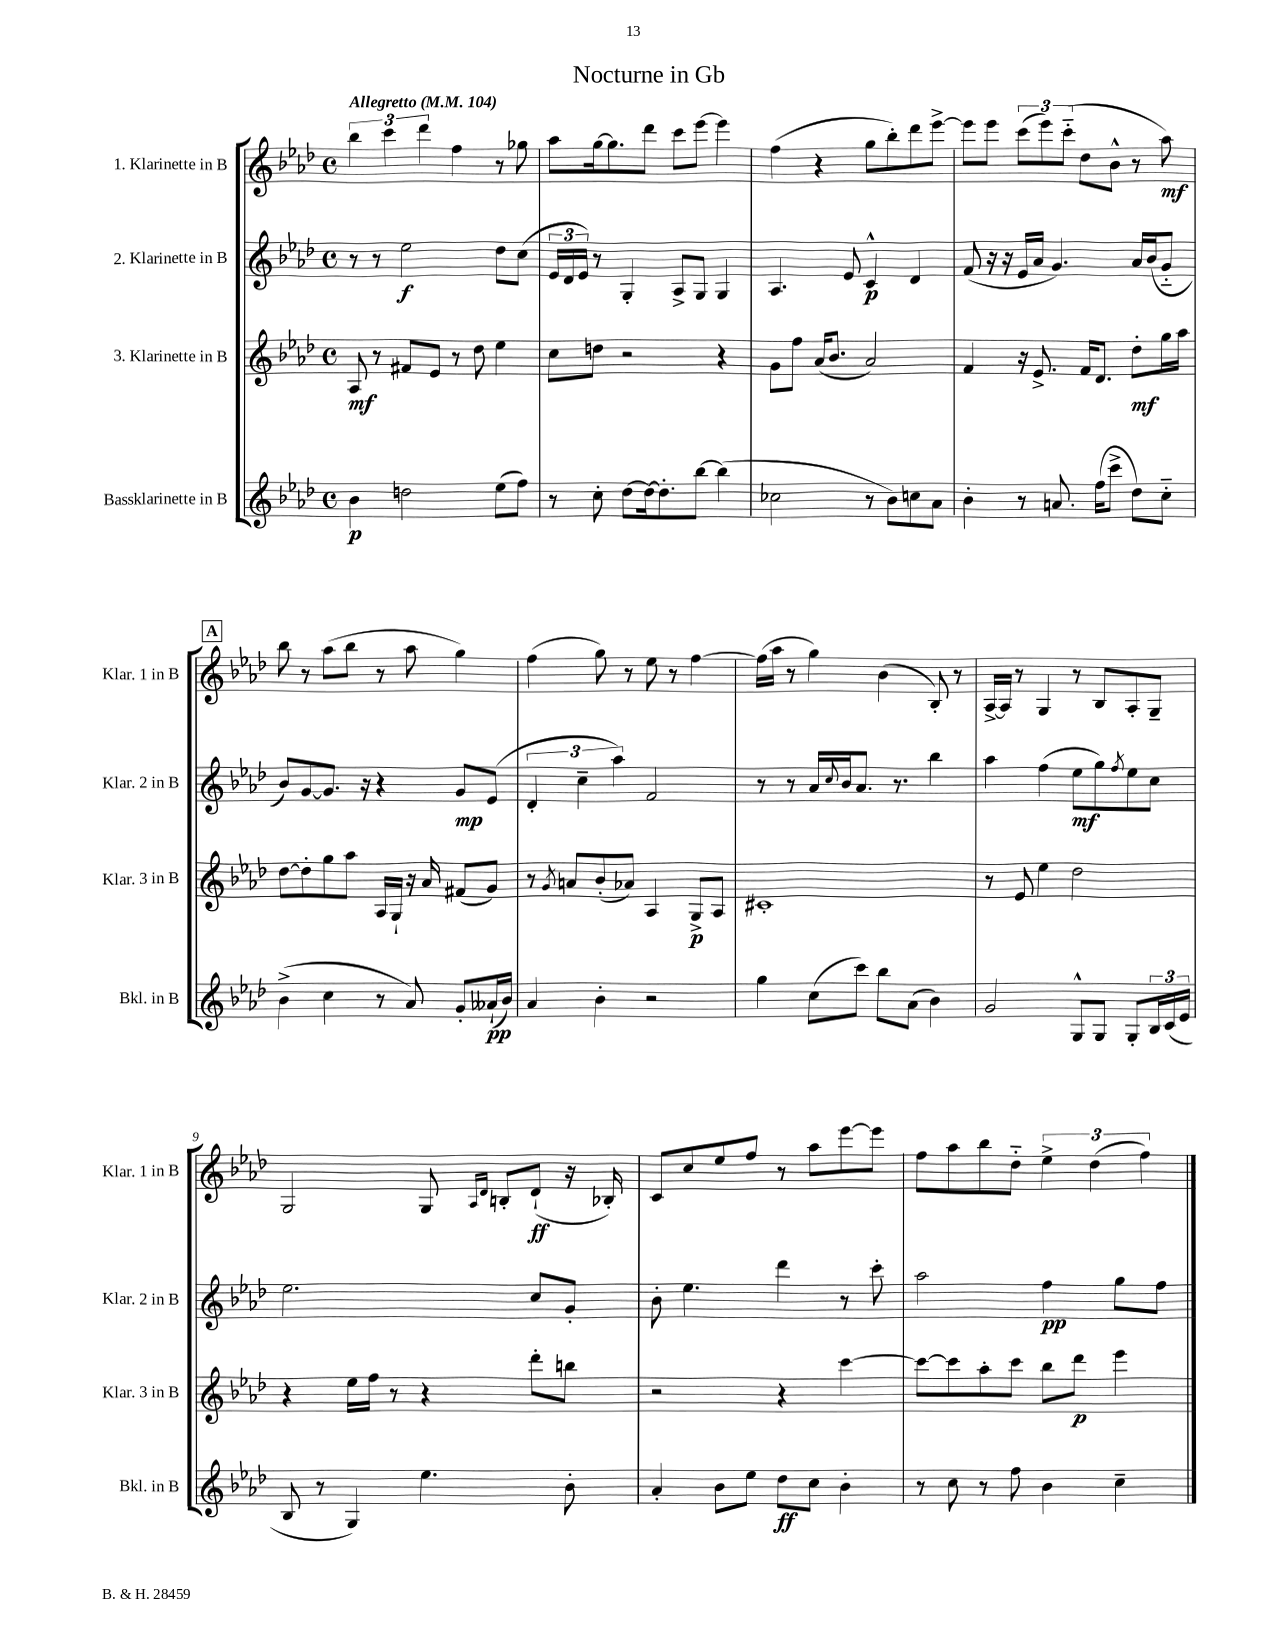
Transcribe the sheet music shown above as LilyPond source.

\header { title = "Nocturne in Gb" }
<<
\new StaffGroup <<
\new Staff = "s0" \with { instrumentName = "1. Klarinette in B" shortInstrumentName = "Klar. 1 in B" } {
    \clef treble \key aes \major \defaultTimeSignature \time 4/4 \tempo "Allegretto" 4 = 104
    \tuplet 3/2 { bes''4 c'''4 des'''4 } f''4 r8 ges''8 |
    aes''8 g''16~ g''8. des'''8 c'''8 ees'''8~ ees'''4 |
    f''4( r4 g''8 bes''8-.) des'''8 ees'''8~-> |
    ees'''8 ees'''8 \tuplet 3/2 { c'''8( ees'''8) c'''8-_( } des''8 bes'8-^ r8 aes''8\mf) |
    \mark \markup { \box "A" } bes''8 r8 aes''8( bes''8 r8 aes''8 g''4) |
    f''4( g''8) r8 ees''8 r8 f''4~ |
    f''16( aes''16 r8 g''4) bes'4( bes8-.) r8 |
    aes16~-> aes16 r8 g4 r8 bes8 aes8-. g8-- |
    g2 g8 \grace { aes16 des'16 } b8-. des'8-!\ff( r16 bes16-.) |
    c'8 c''8 ees''8 f''8 r8 aes''8 ees'''8~ ees'''8 |
    f''8 aes''8 bes''8 des''8-_ \tuplet 3/2 { ees''4-> des''4( f''4) } \bar "|." |
}
\new Staff = "s1" \with { instrumentName = "2. Klarinette in B" shortInstrumentName = "Klar. 2 in B" } {
    \clef treble \key aes \major \defaultTimeSignature \time 4/4
    r8 r8 ees''2\f des''8 c''8( |
    \tuplet 3/2 { ees'16 des'16 ees'16) } r8 g4-. aes8-> g8 g4 |
    aes4. ees'8 c'4-^\p des'4 |
    f'8( r16 r16 ees'16 aes'16 g'4.) aes'16 bes'16( g'8-_ |
    \mark \markup { \box "A" } bes'8) g'8~ g'8. r16 r4 g'8\mp ees'8( |
    \tuplet 3/2 { des'4-. c''4-- aes''4) } f'2 |
    r8 r8 aes'16 \appoggiatura { c''8 } bes'16 aes'8. r8. bes''4 |
    aes''4 f''4( ees''8\mf g''8) \acciaccatura { f''8 } ees''8 c''8 |
    ees''2. c''8 g'8-. |
    bes'8-. ees''4. des'''4 r8 c'''8-. |
    aes''2 f''4\pp g''8 f''8 \bar "|." |
}
\new Staff = "s2" \with { instrumentName = "3. Klarinette in B" shortInstrumentName = "Klar. 3 in B" } {
    \clef treble \key aes \major \defaultTimeSignature \time 4/4
    aes8\mf r8 fis'8 ees'8 r8 des''8 ees''4 |
    c''8 d''8 r2 r4 |
    g'8 f''8 aes'16( bes'8. aes'2) |
    f'4 r16 ees'8.-> f'16 des'8. des''8-.\mf g''16 aes''16 |
    \mark \markup { \box "A" } des''8~ des''8-. g''8 aes''8 aes16 g16-! r16 aes'16 fis'8( g'8) |
    r8 \acciaccatura { g'8 } a'8 bes'8-.( aes'8) aes4 g8->\p aes8 |
    cis'1-. |
    r8 ees'8 ees''4 des''2 |
    r4 ees''16 f''16 r8 r4 des'''8-. b''8 |
    r2 r4 c'''4~ |
    c'''8~ c'''8 aes''8-. c'''8 bes''8 des'''8\p ees'''4 \bar "|." |
}
\new Staff = "s3" \with { instrumentName = "Bassklarinette in B" shortInstrumentName = "Bkl. in B" } {
    \clef treble \key aes \major \defaultTimeSignature \time 4/4
    bes'4\p d''2 ees''8( f''8) |
    r8 c''8-. des''8~ des''16~ des''8.-. bes''8~ bes''4( |
    ces''2 r8 bes'8) c''8 aes'8 |
    bes'4-. r8 a'8. f''16( c'''8-> des''8) c''8-_ |
    \mark \markup { \box "A" } bes'4->( c''4 r8 aes'8) g'8-. aeses'16-!\pp( bes'16) |
    aes'4 bes'4-. r2 |
    g''4 c''8( c'''8) bes''8 aes'8( bes'4) |
    g'2 g8-^ g8 g8-. \tuplet 3/2 { bes16 c'16( ees'16 } |
    bes8 r8 g4) ees''4. bes'8-. |
    aes'4-. bes'8 ees''8 des''8\ff c''8 bes'4-. |
    r8 c''8 r8 f''8 bes'4 c''4-- \bar "|." |
}
>>
>>
